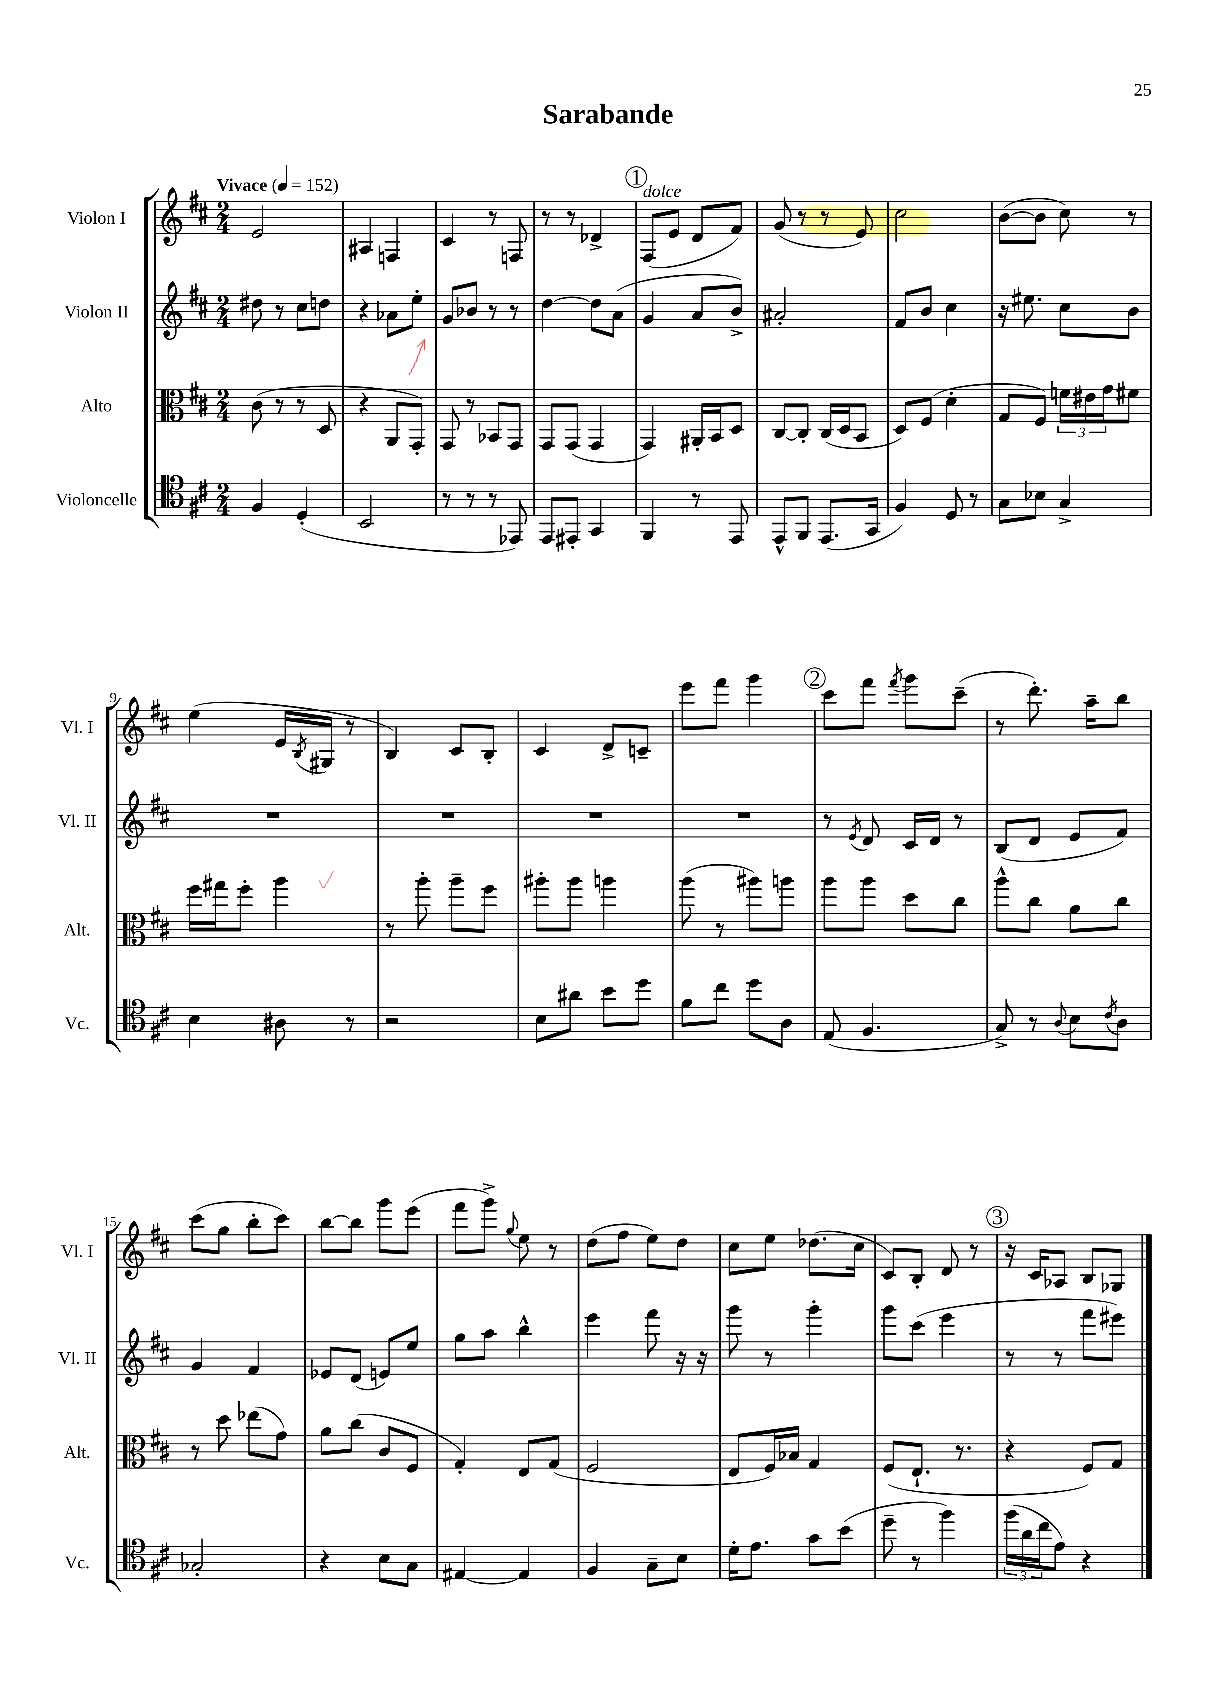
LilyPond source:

\header { title = "Sarabande" }
<<
\new StaffGroup <<
\new Staff = "s0" \with { instrumentName = "Violon I" shortInstrumentName = "Vl. I" } {
    \clef treble \key d \major \numericTimeSignature \time 2/4 \tempo "Vivace" 4 = 152
    e'2 |
    ais4 f4 |
    cis'4 r8 f8 |
    r8 r8 des'4-> |
    \mark \markup { \circle "1" } fis8^\markup { \italic "dolce" }( e'8 d'8 fis'8) |
    g'8( r8 r8 e'8) |
    cis''2 |
    b'8~( b'8 cis''8) r8 |
    e''4( e'16 \acciaccatura { b8 } gis16 r8 |
    b4) cis'8 b8-. |
    cis'4 d'8-> c'8-- |
    e'''8 fis'''8 g'''4 |
    \mark \markup { \circle "2" } cis'''8 fis'''8 \acciaccatura { fis'''8 } g'''8 cis'''8--( |
    r8 d'''8.-.) a''16-- b''8 |
    cis'''8( g''8 b''8-. cis'''8) |
    b''8~ b''8 g'''8 e'''8( |
    fis'''8 g'''8->) \appoggiatura { g''8 } e''8 r8 |
    d''8( fis''8 e''8) d''8 |
    cis''8 e''8 des''8.( cis''16 |
    cis'8) b8-. d'8 r8 |
    \mark \markup { \circle "3" } r16 cis'16 aes8 b8 ges8 \bar "|." |
}
\new Staff = "s1" \with { instrumentName = "Violon II" shortInstrumentName = "Vl. II" } {
    \clef treble \key d \major \numericTimeSignature \time 2/4
    dis''8 r8 cis''8 d''8 |
    r4 aes'8 e''8-. |
    g'8 bes'8 r8 r8 |
    d''4~ d''8 a'8( |
    \mark \markup { \circle "1" } g'4 a'8 b'8->) |
    ais'2-. |
    fis'8 b'8 cis''4 |
    r16 eis''8. cis''8 b'8 |
    R2 |
    R2 |
    R2 |
    R2 |
    \mark \markup { \circle "2" } r8 \acciaccatura { e'8 } d'8 cis'16 d'16 r8 |
    b8( d'8 e'8 fis'8) |
    g'4 fis'4 |
    ees'8 d'8( e'8) e''8 |
    g''8 a''8 b''4-^ |
    e'''4 fis'''8 r16 r16 |
    g'''8 r8 g'''4-. |
    g'''8 cis'''8( e'''4 |
    \mark \markup { \circle "3" } r8 r8 fis'''8 eis'''8) \bar "|." |
}
\new Staff = "s2" \with { instrumentName = "Alto" shortInstrumentName = "Alt." } {
    \clef alto \key d \major \numericTimeSignature \time 2/4
    cis'8( r8 r8 d8 |
    r4 a,8 g,8-.) |
    g,8 r8 bes,8 g,8 |
    g,8 g,8( g,4 |
    \mark \markup { \circle "1" } g,4) ais,16-. b,16 d8 |
    cis8~ cis8-. cis16( d16 b,8 |
    d8) fis8( d'4-. |
    g8 fis8) \tuplet 3/2 { f'16 eis'16 g'16 } fis'8 |
    fis''16 gis''16 fis''8-. a''4 |
    r8 a''8-. a''8-- fis''8 |
    ais''8-. ais''8 a''4 |
    a''8( r8 ais''8) a''8 |
    \mark \markup { \circle "2" } a''8 a''8 d''8 cis''8 |
    a''8-^ cis''8 a'8 cis''8 |
    r8 d''8 ees''8( g'8) |
    a'8 cis''8( cis'8 fis8 |
    g4-.) e8 g8( |
    fis2 |
    e8 fis16) bes16 g4 |
    fis8( e8.-! r8. |
    \mark \markup { \circle "3" } r4 fis8) g8 \bar "|." |
}
\new Staff = "s3" \with { instrumentName = "Violoncelle" shortInstrumentName = "Vc." } {
    \clef tenor \key d \major \numericTimeSignature \time 2/4
    fis4 d4-.( |
    b,2 |
    r8 r8 r8 ees,8) |
    e,8 eis,8-. g,4 |
    \mark \markup { \circle "1" } fis,4 r8 e,8 |
    e,8-^ fis,8 e,8.( g,16 |
    fis4) d8 r8 |
    g8 bes8 g4-> |
    b4 ais8 r8 |
    r2 |
    b8 ais'8 b'8 d''8 |
    fis'8 cis''8 d''8 a8 |
    \mark \markup { \circle "2" } e8( fis4. |
    g8->) r8 \appoggiatura { a8 } b8 \acciaccatura { cis'8 } a8 |
    ges2-. |
    r4 b8 g8 |
    eis4~ eis4 |
    fis4 g8-- b8 |
    d'16-. e'8. g'8 b'8( |
    d''8-- r8 fis''4) |
    \mark \markup { \circle "3" } \tuplet 3/2 { fis''16( a'16 cis''16 } e'8) r4 \bar "|." |
}
>>
>>
